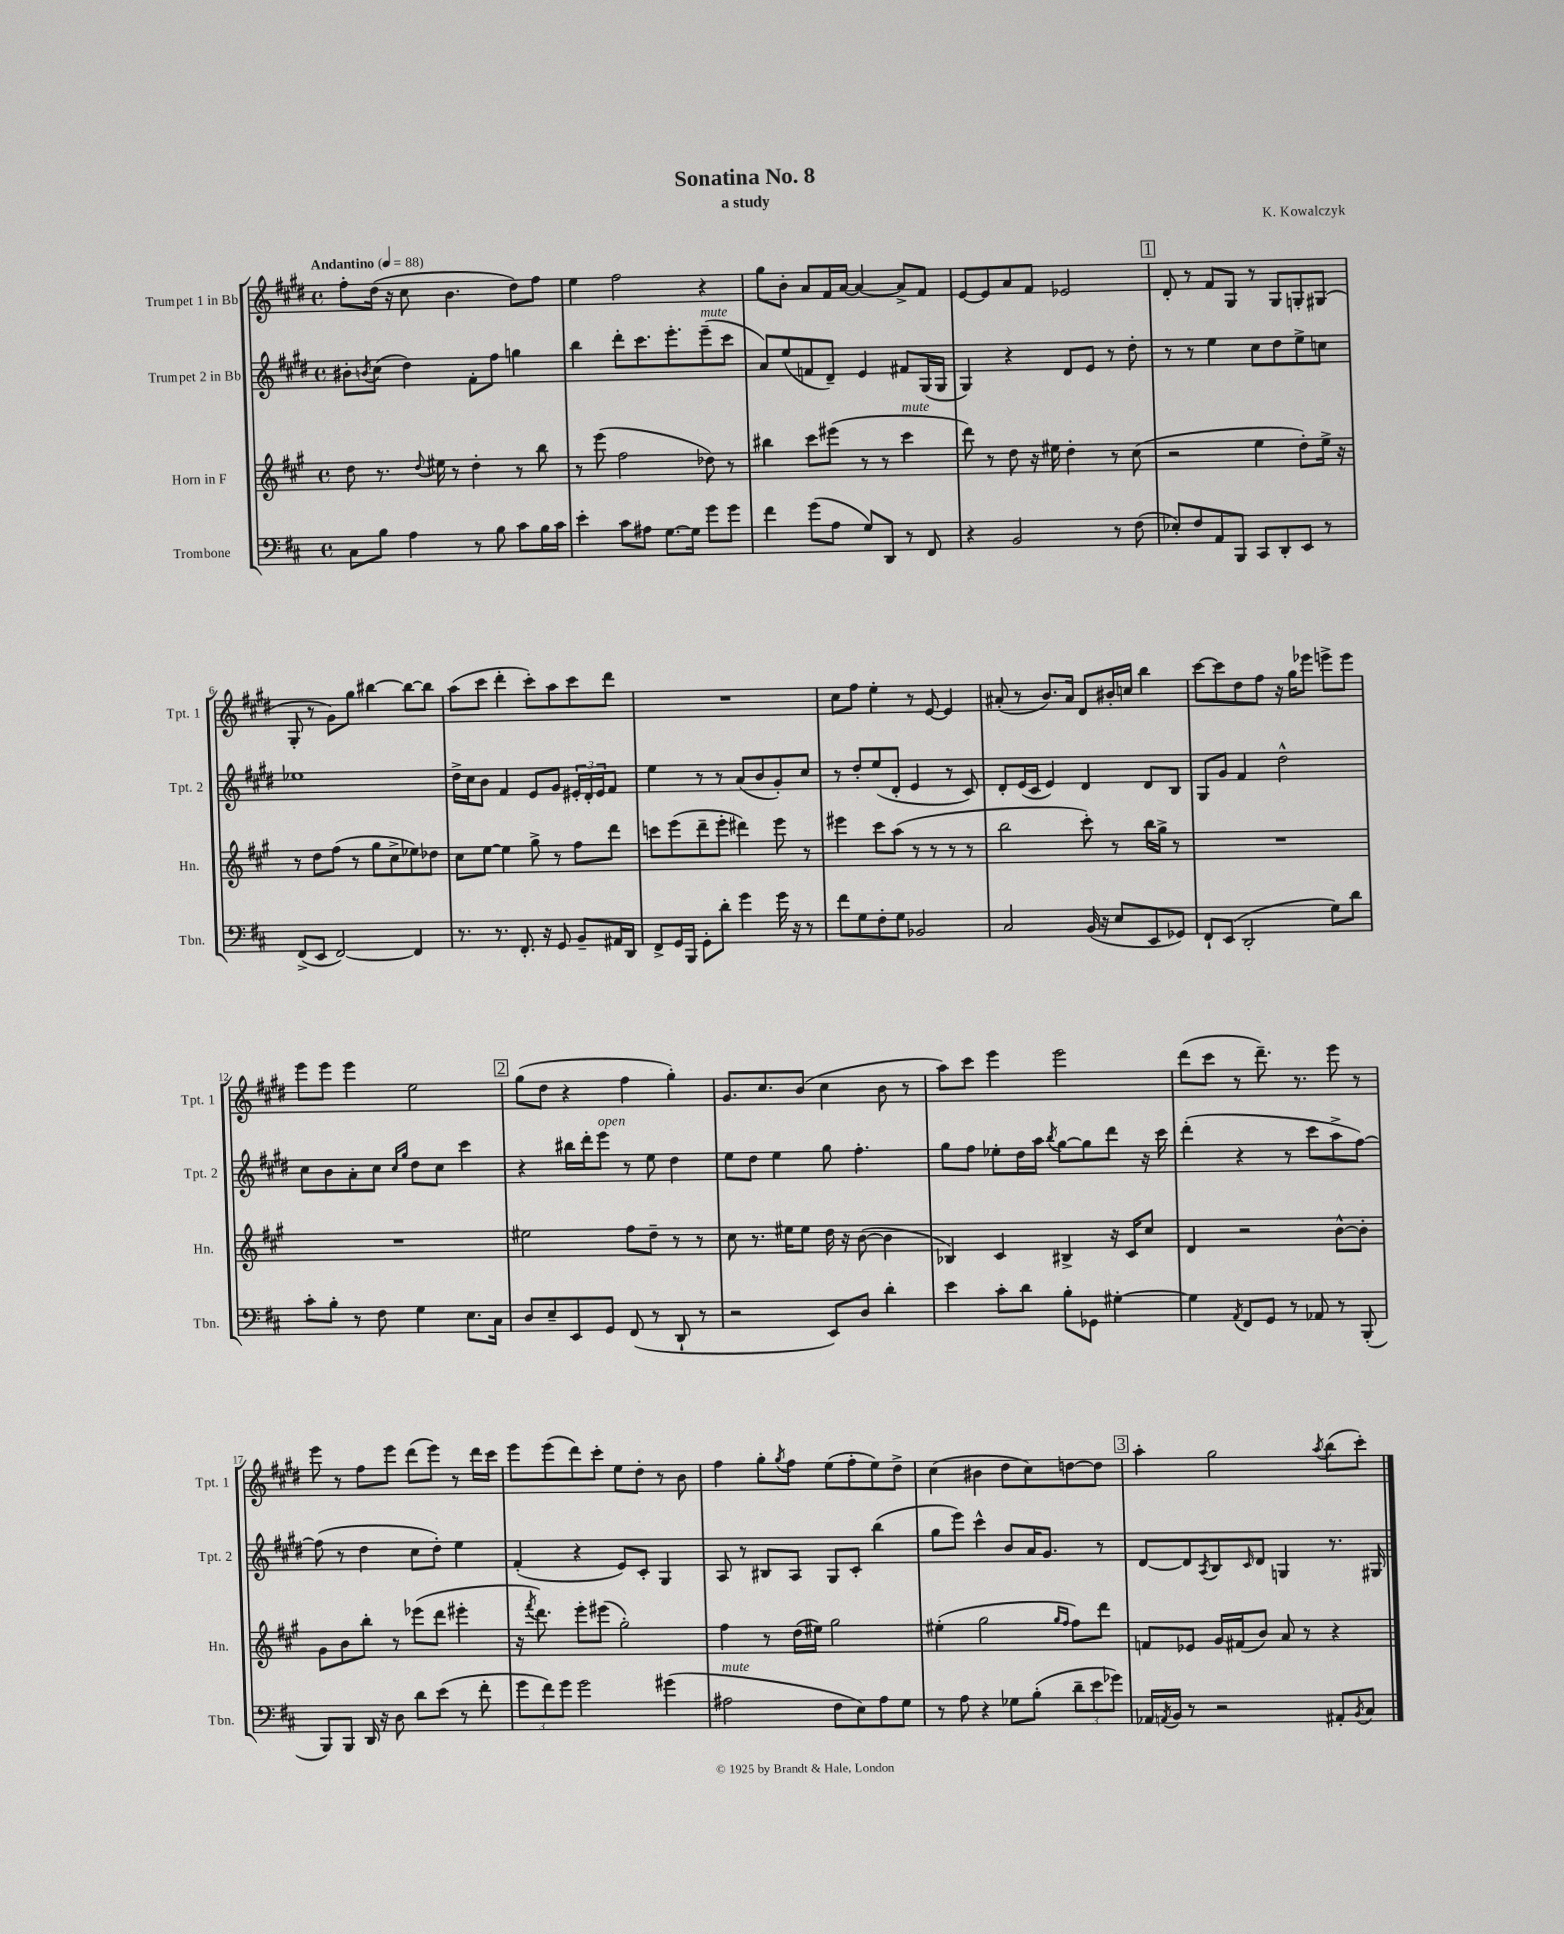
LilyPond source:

\header { title = "Sonatina No. 8" composer = "K. Kowalczyk" subtitle = "a study" }
<<
\new StaffGroup <<
\new Staff = "s0" \with { instrumentName = "Trumpet 1 in Bb" shortInstrumentName = "Tpt. 1" } {
    \clef treble \key e \major \defaultTimeSignature \time 4/4 \tempo "Andantino" 4 = 88
    fis''8-. dis''16( r16 cis''8 b'4. dis''8) fis''8 |
    e''4 fis''2 r4 |
    gis''8 b'8-. a'8 fis'16 a'16~ a'4~ a'8-> fis'8 |
    e'8~ e'8 a'8 fis'8 ees'2 |
    \mark \markup { \box "1" } dis'8-. r8 fis'8 gis8 r8 gis8 g8-. gis8( |
    gis8-. r8 gis'8) gis''8 bis''4~ bis''8~ bis''8 |
    a''8( cis'''8 dis'''4-. cis'''8-.) a''8 cis'''8 dis'''8 |
    R1 |
    cis''8 fis''8 e''4-. r8 e'8~ e'4 |
    ais'8-.( r8 b'8.) ais'16 dis'8 bis'16-. c''16 b''4 |
    cis'''8~ cis'''8 dis''8 fis''8 r16 gis''16 ees'''8 e'''8-> e'''8 |
    e'''8 e'''8 e'''4 e''2 |
    \mark \markup { \box "2" } gis''8( dis''8 r4 fis''4 gis''4-.) |
    gis'8. cis''8. b'8( cis''4 b'8 r8 |
    a''8) cis'''8 e'''4 e'''2 |
    dis'''8( cis'''8 r8 dis'''8.--) r8. e'''8 r8 |
    e'''8 r8 fis''8 e'''8 dis'''8( e'''8) r8 dis'''16 cis'''16 |
    e'''8 e'''8( dis'''8) cis'''8-. e''8 dis''8-. r8 b'8 |
    fis''4 gis''8-. \acciaccatura { gis''8 } fis''8 e''8( fis''8-. e''8) dis''8-> |
    cis''4( bis'4 dis''8 cis''8) d''8~ d''8 |
    \mark \markup { \box "3" } a''4-. gis''2 \acciaccatura { a''8 } b''8( cis'''8-.) \bar "|." |
}
\new Staff = "s1" \with { instrumentName = "Trumpet 2 in Bb" shortInstrumentName = "Tpt. 2" } {
    \clef treble \key e \major \defaultTimeSignature \time 4/4
    bis'8-. \acciaccatura { b'8 } cis''8( dis''4) fis'8-. fis''8 g''4 |
    b''4 dis'''8-. cis'''8. e'''8.-. e'''8--^\markup { \italic "mute" }( cis'''8 |
    a'8) e''8( f'8 dis'8--) e'4 fis'8 gis16( gis16 |
    gis4) r4 dis'8 e'8 r8 dis''8-. |
    \mark \markup { \box "1" } r8 r8 e''4 cis''8 dis''8 e''8-> c''8 |
    ees''1 |
    dis''16-> cis''16 b'8 fis'4 e'8 gis'8 \tuplet 3/2 { eis'16-. dis'16-. eis'16 } fis'8 |
    e''4 r8 r8 a'8( b'8 gis'8-.) cis''8 |
    r8 dis''8-. e''8( dis'8-. e'4 r8 cis'8) |
    dis'8-. e'16( cis'16 e'4) dis'4 dis'8 b8 |
    gis8 gis'8 fis'4 dis''2-^ |
    cis''8 b'8 a'8-. cis''8 \grace { cis''16 gis''16 } dis''8 cis''8 cis'''4 |
    \mark \markup { \box "2" } r4 bis''16 dis'''16-. e'''8^\markup { \italic "open" } r8 e''8 dis''4 |
    e''8 dis''8 e''4 gis''8 fis''4.-. |
    gis''8 fis''8 ees''8-. dis''16 a''16 \acciaccatura { b''8 } gis''8~ gis''8 dis'''8 r16 cis'''16 |
    dis'''4-.( r4 r8 cis'''8 a''8-> fis''8~) |
    fis''8( r8 dis''4 cis''8 dis''8-.) e''4 |
    fis'4-.( r4 e'8) cis'8-. gis4 |
    a8 r8 bis8 a8 gis8 cis'8-. b''4( |
    gis''8 e'''8) cis'''4-^ b'8 a'16 gis'8. r8 |
    \mark \markup { \box "3" } dis'8~ dis'8 \acciaccatura { a8 } b8 \grace { cis'16 } dis'8 g4 r8. gis16 \bar "|." |
}
\new Staff = "s2" \with { instrumentName = "Horn in F" shortInstrumentName = "Hn." } {
    \clef treble \key a \major \defaultTimeSignature \time 4/4
    d''8 r8. \appoggiatura { d''8 } eis''16 r8 d''4-. r8 b''8 |
    r8 e'''8( fis''2 des''8) r8 |
    bis''4 cis'''8 eis'''8( r8 r8 cis'''4^\markup { \italic "mute" } |
    d'''8) r8 d''8 r16 eis''16 d''4-. r8 cis''8( |
    \mark \markup { \box "1" } r2 e''4 d''8-.) e''16-> r16 |
    r8 d''8 fis''8( r8 gis''8 cis''8-> ees''8) des''8 |
    cis''8 e''8~ e''4 gis''8-> r8 fis''8 d'''8 |
    c'''8 e'''8( d'''8-- e'''8-. dis'''4) e'''8 r8 |
    eis'''4 cis'''8 a''8( r8 r8 r8 r8 |
    b''2 cis'''8-.) r8 b''16 gis''16-> r8 |
    R1 |
    R1 |
    \mark \markup { \box "2" } eis''2 fis''8 d''8-- r8 r8 |
    cis''8 r8. eis''16 eis''8 d''16 r16 b'8~( b'4 |
    bes4) cis'4 bis4-> r16 cis'16 cis''8 |
    d'4 r2 b'8~-^ b'8-. |
    gis'8 b'8 b''8-. r8 ees'''8( d'''8 eis'''4-. |
    r16 \acciaccatura { fis'''8 } d'''8.) e'''8-. eis'''8( gis''2-.) |
    fis''4 r8 d''16( eis''16) gis''2 |
    eis''4-.( gis''2 \grace { gis''16 fis''16 } fis''8) d'''8 |
    \mark \markup { \box "3" } f'8 ees'8 gis'16 fis'16( b'8) a'8 r8 r4 \bar "|." |
}
\new Staff = "s3" \with { instrumentName = "Trombone" shortInstrumentName = "Tbn." } {
    \clef bass \key d \major \defaultTimeSignature \time 4/4
    cis8 b8 a4 r8 b8 cis'8 b16 cis'16 |
    e'4-. cis'8 ais8 g8.~ g16 g'8 g'8 |
    fis'4 g'8( a8 g8) d,8 r8 fis,8 |
    r4 b,2 r8 fis8( |
    \mark \markup { \box "1" } ees8-.) fis8 a,8 b,,8 cis,8 d,8-. e,8 r8 |
    fis,8->( e,8 fis,2~) fis,4 |
    r8. r8. fis,8.-. r16 g,8 b,8-- ais,16 d,16 |
    fis,8-> g,16 b,,16 g,8-. d'8-. g'4 g'16 r16 r8 |
    fis'8 g8 fis8-. g8 bes,2 |
    cis2 b,16( r16 e8 e,8 ges,8) |
    fis,8-! e,8( d,2-. g8) d'8 |
    cis'8-. b8-. r8 fis8 g4 e8. cis16 |
    \mark \markup { \box "2" } d8 e8-- e,8 g,8 fis,8( r8 d,8-! r8 |
    r2 e,8) d8 d'4-. |
    e'4 cis'8-. d'8 b8-. ges,8 gis4~-. |
    gis4 \acciaccatura { a,8 } fis,8 g,8 r8 aes,8 r8 b,,8-.( |
    b,,8) b,,8 d,16 r16 d8 d'8 e'8( r8 fis'8-. |
    \tuplet 3/2 { g'8 fis'8) g'8 } g'2 gis'4( |
    ais2^\markup { \italic "mute" } fis8 e8) ais8 g8 |
    r8 a8 r4 ges8 b8-.( \tuplet 3/2 { d'8-- e'8 ges'8) } |
    \mark \markup { \box "3" } aes,16 \acciaccatura { a,8 } b,16 r8 r2 ais,8-. \acciaccatura { b,8 } cis8 \bar "|." |
}
>>
>>
